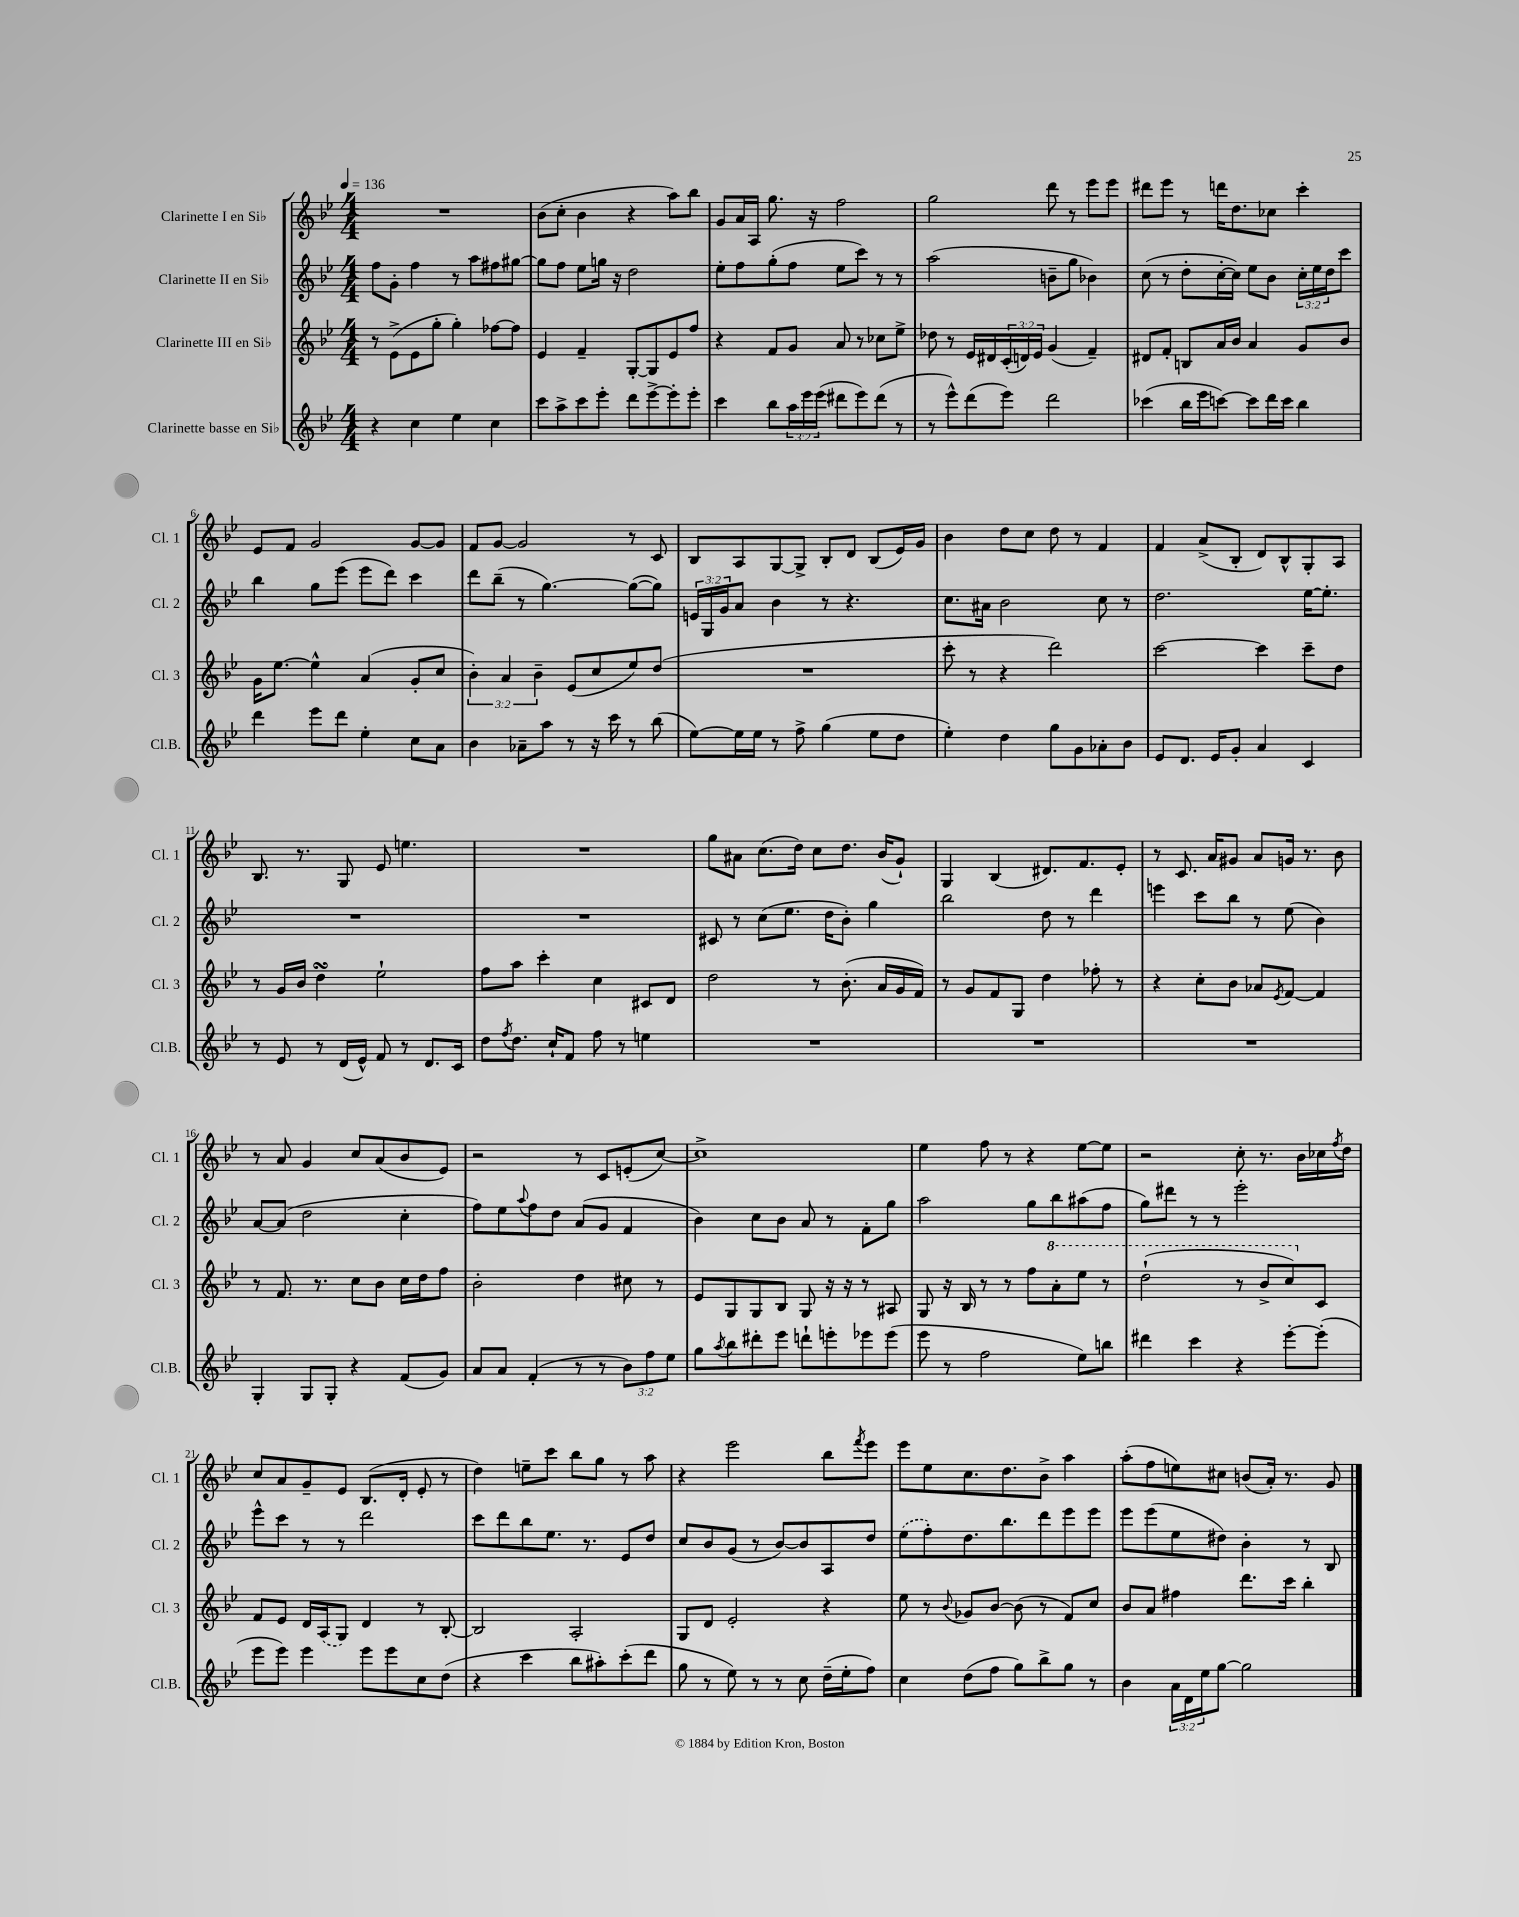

**kern	**kern	**kern	**kern
*staff4	*staff3	*staff2	*staff1
*clefG2	*clefG2	*clefG2	*clefG2
*k[b-e-]	*k[b-e-]	*k[b-e-]	*k[b-e-]
*M4/4	*M4/4	*M4/4	*M4/4
*MM136	*MM136	*MM136	*MM136
4r	8r	8ff	1r
.	(8e-^	8g'	.
4cc	8e-	4ff	.
.	8gg'	.	.
4ee-	4gg')	8r	.
.	.	8aa	.
4cc	[8ff-	8ff#	.
.	8ff-]	[8gg#	.
=	=	=	=
8ccc	4e-	8gg#]	(8b-
8aa^	.	8ff	8cc'
8ccc	4f~	8ee-	4b-
8eee-'	.	16gg	.
.	.	16r	.
8ddd	[8G'	2dd	4r
[8eee-^	8G]	.	.
8eee-']	8e-	.	8aa)
8eee-'	8ff	.	8bb-
=	=	=	=
4ccc	4r	8ee-'	8g
.	.	8ff	16a
.	.	.	16A
8bb-	8f	(8gg'	8.gg
24aa	8g	8ff	.
24eee-	.	.	.
.	.	.	16r
(24eee-	.	.	.
8ddd#	8a	8ee-	2ff
8eee-)	8r	8ccc)	.
(8ddd#	8cc-	8r	.
8r	8ee-^	8r	.
=	=	=	=
8r	8dd-	(2aa	2gg
8eee-^^)	8r	.	.
(8ddd	16e-	.	.
.	16d#	.	.
8eee-)	(24c'	.	.
.	24d)	.	.
.	24e-	.	.
2ddd	(4g	8b~	8ddd
.	.	8gg	8r
.	4f~)	4b-)	8eee-
.	.	.	8eee-
=	=	=	=
(4ccc-	8d#	(8cc	8ddd#
.	8f'	8r	8eee-
16bb-	8B	8dd'	8r
16eee-	.	.	.
[8ccc)	16a	[16cc'	16ddd
.	16b-	16cc])	8.dd
8ccc]	4a	8ee-	.
16ddd	.	8b-	8cc-
16ccc	.	.	.
4bb-	8g	24cc'	4ccc'
.	.	24ee-	.
.	.	24dd	.
.	8b-	8ccc	.
=	=	=	=
4ddd	16g	4bb-	8e-
.	[8.ee-	.	.
.	.	.	8f
8eee-	4ee-^^]	8gg	2g
8ddd	.	(8eee-	.
4ee-'	(4a	8eee-	.
.	.	8ddd)	.
8cc	8g'	4ccc	[8g
8a	8cc	.	8g]
=	=	=	=
4b-	6b-')	8ddd	8f
.	.	(8bb-~	[8g
.	6a	.	.
8a-~	.	8r	2g]
.	6b-~	.	.
8aa	.	[4.gg)	.
8r	(8e-	.	.
16r	8cc	.	.
16ccc	.	.	.
8r	8ee-)	(8gg_	8r
(8bb-	(8dd	8gg])	8c
=	=	=	=
[8ee-)	1r	24e	8B-
.	.	24G	.
.	.	24g	.
16ee-]	.	8a	8A
16ee-	.	.	.
8r	.	4b-	[8G
8ff^	.	.	8G^]
(4gg	.	8r	8B-'
.	.	4.r	8d
8ee-	.	.	(8B-
8dd	.	.	16e-)
.	.	.	16g
=	=	=	=
4ee-')	8ccc'	8.cc	4b-
.	8r	.	.
.	.	16a#	.
4dd	4r	2b-	8dd
.	.	.	8cc
8gg	2ddd)	.	8dd
8g	.	.	8r
8a-'	.	8cc	4f
8b-	.	8r	.
=	=	=	=
8e-	[2ccc	2.dd	4f
8.d	.	.	.
.	.	.	(8a^
16e-	.	.	.
8g'	.	.	8B-'
4a	4ccc]	.	8d)
.	.	.	8B-^^
4c	8ccc~	[16ee-	8G'
.	.	8.ee-']	.
.	8dd	.	8A
=	=	=	=
8r	8r	1r	8.B-
8e-	16g	.	.
.	16b-	.	8.r
8r	4dd	.	.
(16d	.	.	8G
16e-^^)	.	.	.
8f	2ee-`	.	8e-
8r	.	.	4.ee
8.d	.	.	.
16c	.	.	.
=	=	=	=
8dd	8ff	1r	1r
8qff	.	.	.
8.dd	8aa	.	.
.	4ccc'	.	.
16cc`	.	.	.
8f	.	.	.
8ff	4cc	.	.
8r	.	.	.
4ee	8c#	.	.
.	8d	.	.
=	=	=	=
1r	2dd	8c#	8gg
.	.	8r	8a#
.	.	(8cc	(8.cc
.	.	8.ee-	.
.	.	.	16dd)
.	8r	.	8cc
.	.	16dd	.
.	(8.b-'	8b-')	8.dd
.	.	4gg	.
.	16a	.	(16b-
.	16g	.	8g`)
.	16f)	.	.
=	=	=	=
1r	8r	2bb-	4G
.	8g	.	.
.	8f	.	(4B-
.	8G	.	.
.	4dd	8dd	8.d#)
.	.	8r	.
.	.	.	8.f
.	8ff-'	4ddd	.
.	8r	.	8e-'
=	=	=	=
1r	4r	4eee	8r
.	.	.	8.c
.	8cc'	8ccc	.
.	.	.	16a
.	8b-	8bb-	8g#
.	8a-	8r	8a
.	8qe-	.	.
.	[8f	(8ee-	16g
.	.	.	8.r
.	4f]	4b-)	.
.	.	.	8b-
=	=	=	=
4G'	8r	[8a	8r
.	8.f	(8a]	8a
8G	.	2dd	4g
.	8.r	.	.
8G'	.	.	.
4r	8cc	.	8cc
.	8b-	.	(8a
(8f	16cc	4cc'	8b-
.	16dd	.	.
8g)	8ff	.	8e-)
=	=	=	=
8a	2b-'	8ff)	2r
8a	.	8ee-	.
.	.	8qqaa	.
(4f'	.	8ff	.
.	.	8dd	.
8r	4dd	(8a	8r
8r	.	8g	8c
12b-)	8cc#	4f	(8e'
12ff	.	.	.
.	8r	.	[8cc)
12ee-	.	.	.
=	=	=	=
8gg	8e-	4b-)	1cc^]
8qaa	.	.	.
8bb-	8G	.	.
8ddd#'	8G	8cc	.
8eee-	8B-	8b-	.
8ddd`	8G	8a	.
8eee'	16r	8r	.
.	16r	.	.
8eee-	8r	8f'	.
(8eee-	8A#	8gg	.
=	=	=	=
8eee-	8G	2aa	4ee-
8r	16r	.	.
.	16B-	.	.
2ff	8r	.	8ff
.	8r	.	8r
.	8ff	8gg	4r
.	8aa'	8bb-	.
8ee-)	8eee-	(8aa#	[8ee-
8bb	8r	8ff	8ee-]
=	=	=	=
4ddd#	(2ddd`	8gg)	2r
.	.	8ddd#	.
4ccc	.	8r	.
.	.	8r	.
4r	8r	2eee-'	8cc'
.	8bb-^	.	8.r
[8eee-'	8ccc)	.	.
.	.	.	16b-
(8eee-']	8c	.	16cc-
.	.	.	8qff
.	.	.	16dd
=	=	=	=
8eee-	8f	8eee-^^	8cc
8eee-)	8e-	8ccc	8a
4eee-	16d	8r	8g~
.	(16A	.	.
.	8G)	8r	8e-
8eee-	4d	2ddd	(8.B-
8eee-	.	.	.
.	.	.	16d'
8cc	8r	.	8e-'
(8dd	[8B-'	.	8r
=	=	=	=
4r	2B-]	8ccc	4dd)
.	.	8ddd	.
4ccc	.	8bb-	8ee~
.	.	8.ee-	8ccc
8bb-	2A'	.	8bb-
.	.	8.r	.
8aa#')	.	.	8gg
(8ccc'	.	8e-	8r
8ddd	.	8dd	8aa
=	=	=	=
8gg	8G	8cc	4r
8r	8d	8b-	.
8ee-)	2e-'	(8g	2eee-
8r	.	8r	.
8r	.	[8b-)	.
8cc	.	8b-]	.
(16dd~	4r	8A	8bb-
16ee-'	.	.	.
.	.	.	8qfff
8ff)	.	8dd	8eee-
=	=	=	=
4cc	8ee-	(8ee-	8eee-
.	8r	8ff')	8ee-
.	8qqb-	.	.
(8dd	8g-	8.dd	8.cc
8ff	[8b-	.	.
.	.	8.bb-	8.dd
8gg)	(8b-]	.	.
8bb-^	8r	8ddd	8b-^
8gg	8f)	8eee-	4aa
8r	8cc	8eee-	.
=	=	=	=
4b-	8b-	8eee-	(8aa'
.	8a	(8eee-	8ff
24a	4ff#	8ee-	8ee)
24d	.	.	.
24ee-	.	.	.
[8gg	.	8dd#)	8cc#
2gg]	8.ddd	4b-'	(8b
.	.	.	16a')
.	16ccc	.	8.r
.	4bb-'	8r	.
.	.	8B-	8g
==	==	==	==
*-	*-	*-	*-
